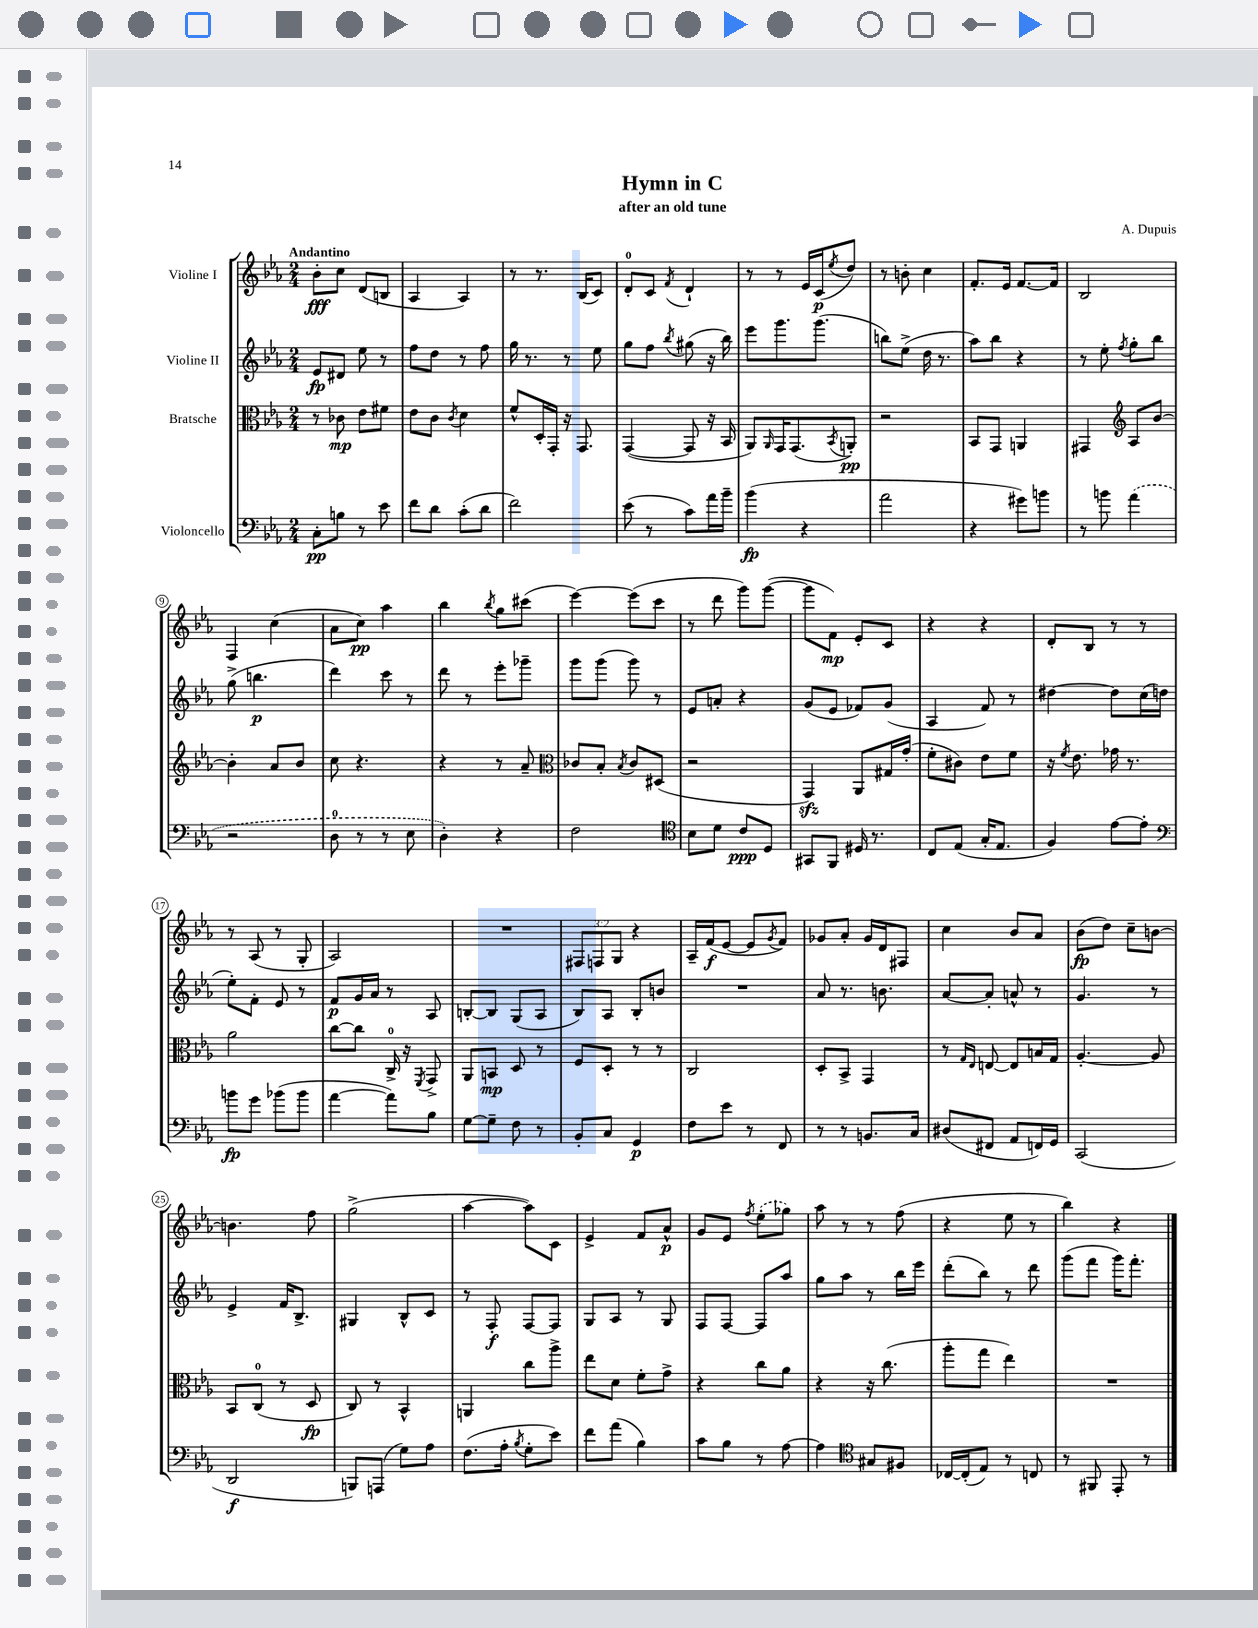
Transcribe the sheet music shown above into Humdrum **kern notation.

**kern	**dynam	**kern	**dynam	**kern	**dynam	**kern	**dynam
*part4	*part4	*part3	*part3	*part2	*part2	*part1	*part1
*staff4	*staff4	*staff3	*staff3	*staff2	*staff2	*staff1	*staff1
*I"Violoncello	*	*I"Bratsche	*	*I"Violine II	*	*I"Violine I	*
*clefF4	*	*clefC3	*	*clefG2	*	*clefG2	*
*k[b-e-a-]	*	*k[b-e-a-]	*	*k[b-e-a-]	*	*k[b-e-a-]	*
*M2/4	*	*M2/4	*	*M2/4	*	*M2/4	*
=1	=1	=1	=1	=1	=1	=1	=1
!	!	!	!	!	!	!LO:TX:a:B:t=Andantino	!
8C'\L	pp	8r	.	8e-/L	fp	8b-'\L	fff
8Bn\J	.	8c-X\	mp	8d#X/J	.	8cc\J	.
8r	.	8e-\L	.	8ee-\	.	(8d/L	.
8e-\	.	8f#X\J	.	8r	.	8Bn/J	.
=2	=2	=2	=2	=2	=2	=2	=2
8f\L	.	8e-\L	.	8ff\L	.	4A-/	.
8d\J	.	8c\J	.	8dd\J	.	.	.
.	.	8qc/	.	.	.	.	.
(8c'\L	.	4d\	.	8r	.	4A-/)	.
8d\J	.	.	.	8ff\	.	.	.
=3	=3	=3	=3	=3	=3	=3	=3
2f\)	.	8f^^/L	.	16gg\	.	8r	.
.	.	.	.	8.r	.	.	.
.	.	16D'/L	.	.	.	8.r	.
.	.	16GG'/JJ	.	.	.	.	.
.	.	16r	.	8r	.	.	.
.	.	8.GG/	.	.	.	(16B-/KL	.
.	.	.	.	8ee-\	.	8c/J)	.
=4	=4	=4	=4	=4	=4	=4	=4
(8e-\	.	([4GG/	.	8gg\L	.	8d'/L	.
8r	.	.	.	8ff\J	.	8c/J	.
.	.	.	.	8qbb-/	.	8qf/	.
8c\L)	.	8GG/]	.	(8gg#X\	.	4d`/	.
16a-\L	.	16r	.	16r	.	.	.
16b-~\JJ	.	16BB-/	.	16bb-\)	.	.	.
=5	=5	=5	=5	=5	=5	=5	=5
(4b-\	fp	8AA-/L)	.	8eee-\L	.	8r	.
.	.	16qqAA-/	.	.	.	.	.
.	.	16GG/K	.	8.ggg\	.	8r	.
.	.	(8.GG/	.	.	.	.	.
4r	.	.	.	.	.	16e-/LL	.
.	.	.	.	(8.ggg\J	.	(16c/J	p
.	.	8qBB-/	.	.	.	8qee-/	.
.	.	8AAn'/J)	pp	.	.	8dd/J)	.
=6	=6	=6	=6	=6	=6	=6	=6
2a-\	.	2r	.	8bbn\L)	.	8r	.
.	.	.	.	(8ee-^\J	.	8bn'\	.
.	.	.	.	16dd\	.	4cc\	.
.	.	.	.	8.r	.	.	.
=7	=7	=7	=7	=7	=7	=7	=7
4r	.	8BB-/L	.	8aa-\L)	.	8.f'/L	.
.	.	8GG/J	.	8bb-\J	.	.	.
.	.	.	.	.	.	16e-/Jk	.
8g#X\L)	.	4AAn/	.	4r	.	[8.f/L	.
8bn\J	.	.	.	.	.	.	.
.	.	.	.	.	.	16f/Jk]	.
=8	=8	=8	=8	=8	=8	=8	=8
8r	.	4GG#X/	.	8r	.	2B-/	.
8bn\	.	.	.	8ee-'\	.	.	.
*	*	*clefG2	*	*	*	*	*
.	.	.	.	8qff/	.	.	.
(4a-\	.	8A-/L	.	8gg'\L	.	.	.
.	.	[8b-/J	.	8bb-\J	.	.	.
!!LO:LB:g=z
=9	=9	=9	=9	=9	=9	=9	=9
2r	.	4b-'\]	.	(8gg^\	.	4F/	.
.	.	.	.	4.bbn\	p	.	.
.	.	8a-/L	.	.	.	(4cc\	.
.	.	8b-/J	.	.	.	.	.
=10	=10	=10	=10	=10	=10	=10	=10
8D\	.	8cc\	.	4ddd\)	.	8a-\L	.
8r	.	4.r	.	.	.	8cc\J)	pp
8r	.	.	.	8ccc\	.	4aa-\	.
8E-\	.	.	.	8r	.	.	.
=11	=11	=11	=11	=11	=11	=11	=11
4D'\)	.	4r	.	8ddd\	.	4bb-\	.
.	.	.	.	8r	.	.	.
.	.	.	.	.	.	8qbb-/	.
4r	.	8r	.	8eee-'\L	.	8gg\L	.
.	.	8a-~/	.	8ggg-X~\J	.	(8ccc#X\J	.
=12	=12	=12	=12	=12	=12	=12	=12
*	*	*clefC3	*	*	*	*	*
2F\	.	8c-X/L	.	8ggg\L	.	[4eee-\)	.
.	.	8B-'/J	.	(8ggg\J	.	.	.
.	.	8qB-/	.	.	.	.	.
.	.	8c-/L	.	8ggg\)	.	(8eee-\L]	.
.	.	(8D#X/J	.	8r	.	8ccc\J	.
=13	=13	=13	=13	=13	=13	=13	=13
*clefC4	*	*	*	*	*	*	*
8B-\L	.	2r	.	8e-/L	.	8r	.
8d\J	.	.	.	8an'/J	.	8ddd\	.
8c/L	ppp	.	.	4r	.	8ggg\L)	.
8D/J	.	.	.	.	.	([8ggg\J	.
=14	=14	=14	=14	=14	=14	=14	=14
8GG#X/L	.	4GGzz/)	.	(8g/L	.	8ggg\L]	.
8FF/J	.	.	.	8e-/J	.	8f\J)	mp
16D#X/	.	8AA-/L	.	8f-X/L)	.	8e-'/L	.
8.r	.	.	.	.	.	.	.
.	.	16G#X/L	.	(8g/J	.	8c/J	.
.	.	(16g'/JJ	.	.	.	.	.
=15	=15	=15	=15	=15	=15	=15	=15
8C/L	.	8f'\L	.	4A-/	.	4r	.
(8E-/J	.	8c#X\J)	.	.	.	.	.
16G'/KL	.	8e-\L	.	8f/)	.	4r	.
8.E-/J	.	.	.	.	.	.	.
.	.	8f\J	.	8r	.	.	.
=16	=16	=16	=16	=16	=16	=16	=16
4F/)	.	16r	.	[4dd#X\	.	8d'/L	.
.	.	8qf/	.	.	.	.	.
.	.	8.e-\	.	.	.	.	.
.	.	.	.	.	.	8B-/J	.
[8e-\L	.	16g-X\	.	8dd#\L]	.	8r	.
.	.	8.r	.	.	.	.	.
8e-'\J]	.	.	.	(16cc\L	.	8r	.
.	.	.	.	16ddn\JJ	.	.	.
!!LO:LB:g=z
=17	=17	=17	=17	=17	=17	=17	=17
*clefF4	*	*	*	*	*	*	*
8bn\L	fp	2a-\	.	8ee-'\L)	.	8r	.
8g\J	.	.	.	8f'\J	.	(8A-/	.
(8b-X\L	.	.	.	8e-/	.	8r	.
8b-\J	.	.	.	8r	.	8G'/	.
=18	=18	=18	=18	=18	=18	=18	=18
[4a-\	.	[8cc\L	.	8f/L	p	2A-/)	.
.	.	8cc\J]	.	16g/L	.	.	.
.	.	.	.	16a-/JJ	.	.	.
8a-\L])	.	16C^/	.	8r	.	.	.
.	.	16r	.	.	.	.	.
.	.	8qFF/	.	.	.	.	.
8B-\J	.	8GG^/	.	8A-/	.	.	.
=19	=19	=19	=19	=19	=19	=19	=19
[8G\L	.	8AA-/L	.	[8Bn'/L	.	2r	.
8G~\J]	.	8BBn/J	mp	8B/J]	.	.	.
8F\	.	8D/	.	(8G/L	.	.	.
8r	.	8r	.	8A-/J	.	.	.
=20	=20	=20	=20	=20	=20	=20	=20
8BB-'/L	.	8F/L	.	8B-/L)	.	12F#X/L	.
.	.	.	.	.	.	12Fn/	.
8C/J	.	8D'/J	.	8A-/J	.	.	.
.	.	.	.	.	.	12G/J	.
4GG/	p	8r	.	8B-'/L	.	4r	.
.	.	8r	.	8bn/J	.	.	.
=21	=21	=21	=21	=21	=21	=21	=21
8F\L	.	2C/	.	2r	.	16A-~/LL	.
.	.	.	.	.	.	(16f/J	f
8e-\J	.	.	.	.	.	[8e-/J	.
8r	.	.	.	.	.	8e-/L]	.
.	.	.	.	.	.	8qg/	.
8FF/	.	.	.	.	.	8f/J)	.
=22	=22	=22	=22	=22	=22	=22	=22
8r	.	8D'/L	.	8a-/	.	8g-X/L	.
8r	.	8BB-^/J	.	8.r	.	8a-'/J	.
8.BBn/L	.	4GG/	.	.	.	16g-/LL	.
.	.	.	.	8.bn\	.	16d/J	.
.	.	.	.	.	.	8F#X/J	.
16C/Jk	.	.	.	.	.	.	.
=23	=23	=23	=23	=23	=23	=23	=23
(8D#X/L	.	8r	.	[8a-/L	.	4cc\	.
.	.	16qqG/LL	.	.	.	.	.
.	.	16qqE-/JJ	.	.	.	.	.
8FF#X/J	.	[8En/	.	8a-'/J]	.	.	.
8AA-/L	.	8E/L]	.	8an^^/	.	8b-/L	.
16FFn/L)	.	16Bn/L	.	8r	.	8a-/J	.
16GG/JJ	.	16G/JJ	.	.	.	.	.
=24	=24	=24	=24	=24	=24	=24	=24
(2CC/	.	[4.A-'/	.	4.g/	.	(8b-\L	fp
.	.	.	.	.	.	8dd\J)	.
.	.	.	.	.	.	8cc~\L	.
.	.	8A-/]	.	8r	.	[8bn\J	.
!!LO:LB:g=z
=25	=25	=25	=25	=25	=25	=25	=25
2DD/	f	8BB-/L	.	4e-^/	.	4.bn\]	.
.	.	(8C/J	.	.	.	.	.
.	.	8r	.	16f/KL	.	.	.
.	.	.	.	8.B-^/J	.	.	.
.	.	8D/	fp	.	.	8ff\	.
=26	=26	=26	=26	=26	=26	=26	=26
8BBBn/L)	.	8C/)	.	4G#X/	.	(2gg^\	.
(8AAAn/J	.	8r	.	.	.	.	.
8G\L)	.	4BB-^^/	.	8B-^^/L	.	.	.
8A-\J	.	.	.	8c/J	.	.	.
=27	=27	=27	=27	=27	=27	=27	=27
(8.F\L	.	4AAn/	.	8r	.	[4aa-\	.
.	.	.	.	8F'/	f	.	.
16A-'\Jk	.	.	.	.	.	.	.
8qB-/	.	.	.	.	.	.	.
8G'\L	.	8cc\L	.	[8F/L	.	8aa-\L])	.
8e-\J)	.	8aa-^\J	.	8F/J]	.	8c\J	.
=28	=28	=28	=28	=28	=28	=28	=28
8f\L	.	8ee-\L	.	8G/L	.	4e-^/	.
(8a-\J	.	8d\J	.	8A-/J	.	.	.
4B-\)	.	8f'\L	.	8r	.	8f/L	.
.	.	8g^\J	.	8G/	.	8a-^^/J	p
=29	=29	=29	=29	=29	=29	=29	=29
8c\L	.	4r	.	8F/L	.	8g/L	.
8B-\J	.	.	.	[8F/J	.	8e-/J	.
.	.	.	.	.	.	8qff/	.
8r	.	8cc\L	.	8F/L]	.	(8ee-'\L	.
[8A-\	.	8a-\J	.	8aa-/J	.	8gg-X\J)	.
=30	=30	=30	=30	=30	=30	=30	=30
4A-\]	.	4r	.	8gg\L	.	8aa-\	.
.	.	.	.	8aa-\J	.	8r	.
*clefC4	*	*	*	*	*	*	*
8G#X/L	.	16r	.	8r	.	8r	.
.	.	(8.cc\	.	.	.	.	.
8F#X/J	.	.	.	16bb-\LL	.	(8ff\	.
.	.	.	.	16eee-\JJ	.	.	.
=31	=31	=31	=31	=31	=31	=31	=31
[16C-X/LL	.	8aa-'\L	.	(8ddd'\L	.	4r	.
(16C-'/J]	.	.	.	.	.	.	.
8E-/J)	.	8gg\J	.	8bb-\J)	.	.	.
8r	.	4ee-\)	.	8r	.	8ee-\	.
8Cn/	.	.	.	8ddd\	.	8r	.
=32	=32	=32	=32	=32	=32	=32	=32
8r	.	2r	.	(8ggg\L	.	4bb-\)	.
8FF#X/	.	.	.	8fff\J	.	.	.
8EE-'/	.	.	.	16ggg\KL)	.	4r	.
.	.	.	.	8.fff'\J	.	.	.
8r	.	.	.	.	.	.	.
==	==	==	==	==	==	==	==
*-	*-	*-	*-	*-	*-	*-	*-
